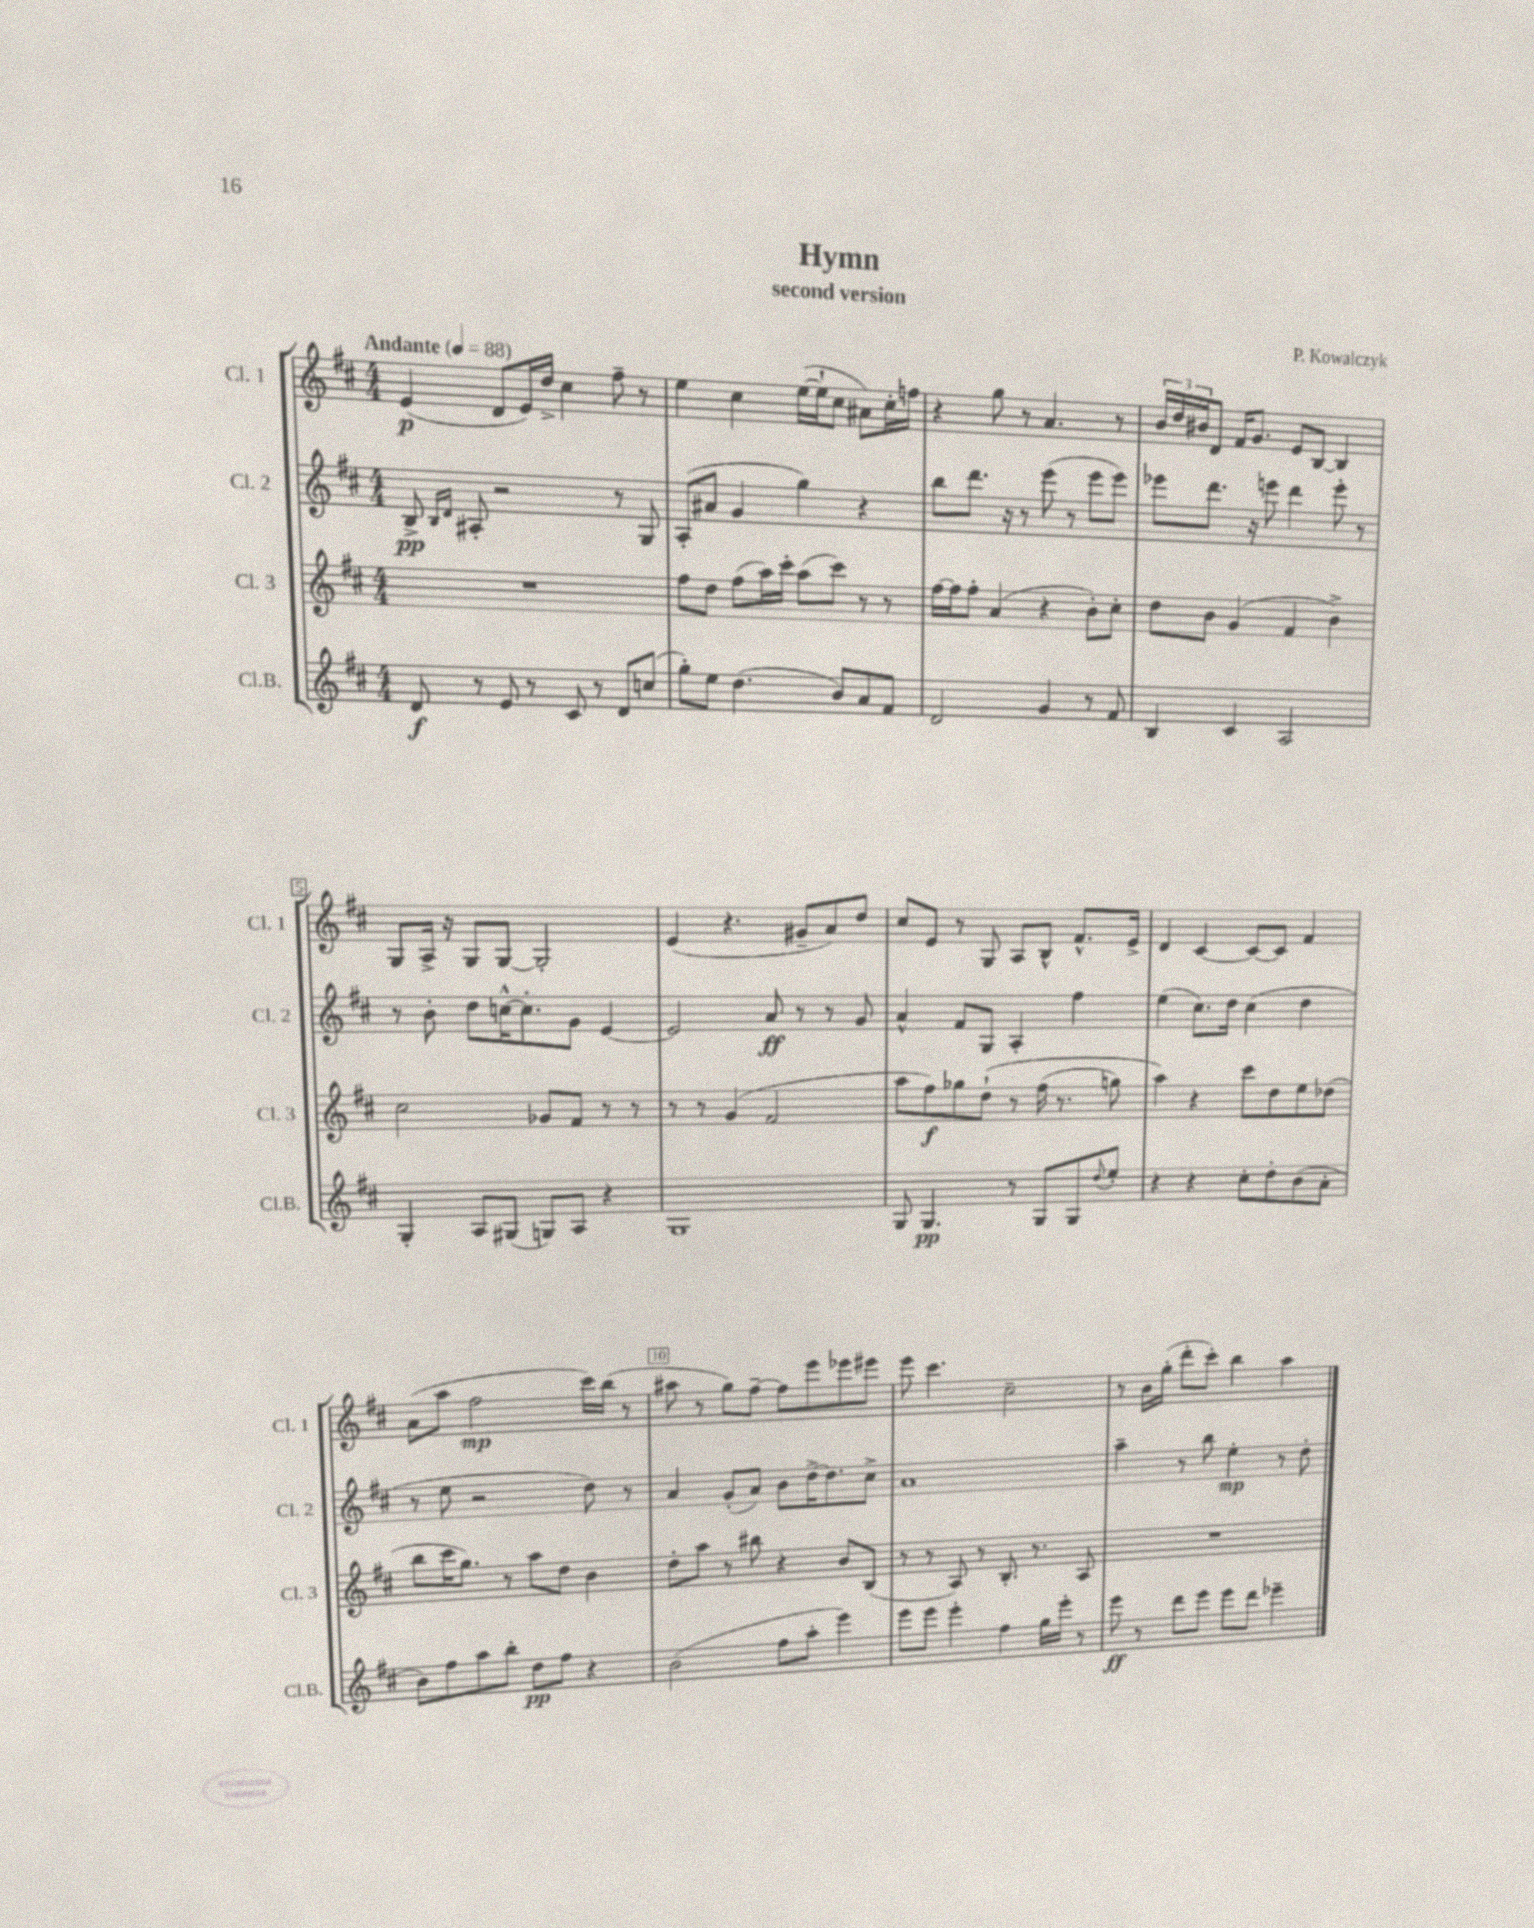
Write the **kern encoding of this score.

**kern	**dynam	**kern	**dynam	**kern	**dynam	**kern	**dynam
*part4	*part4	*part3	*part3	*part2	*part2	*part1	*part1
*staff4	*staff4	*staff3	*staff3	*staff2	*staff2	*staff1	*staff1
*I"Cl.B.	*	*I"Cl. 3	*	*I"Cl. 2	*	*I"Cl. 1	*
*I'Cl.B.	*	*I'Cl. 3	*	*I'Cl. 2	*	*I'Cl. 1	*
*clefG2	*	*clefG2	*	*clefG2	*	*clefG2	*
*k[f#c#]	*	*k[f#c#]	*	*k[f#c#]	*	*k[f#c#]	*
*M4/4	*	*M4/4	*	*M4/4	*	*M4/4	*
*MM88	*	*MM88	*	*MM88	*	*MM88	*
=1	=1	=1	=1	=1	=1	=1	=1
!	!	!	!	!	!	!LO:TX:a:B:t=Andante	!
8d/	f	1r	.	8B^/	pp	(4e/	p
.	.	.	.	16qqB/LL	.	.	.
.	.	.	.	16qqd/JJ	.	.	.
8r	.	.	.	8A#X'/	.	.	.
8e/	.	.	.	2r	.	8d/L	.
8r	.	.	.	.	.	16e/L)	.
.	.	.	.	.	.	16dd^/JJ	.
8c#/	.	.	.	.	.	4cc#\	.
8r	.	.	.	.	.	.	.
8d/L	.	.	.	8r	.	8ff#~\	.
(8ccn/J	.	.	.	8G/	.	8r	.
=2	=2	=2	=2	=2	=2	=2	=2
8gg'\L)	.	8ff#\L	.	(8A'/L	.	4ee\	.
8ee\J	.	8dd\J	.	8a#X/J	.	.	.
(4.dd\	.	(8ff#\L	.	4g/	.	4cc#\	.
.	.	16aa\L)	.	.	.	.	.
.	.	16ccc#'\JJ	.	.	.	.	.
.	.	(8aa\L	.	4gg\)	.	([16ee\LL	.
.	.	.	.	.	.	16ee`\J]	.
8b/L)	.	8ccc#\J)	.	.	.	8cc#\J	.
8a/	.	8r	.	4r	.	8a#X\L)	.
8f#/J	.	8r	.	.	.	16cc#'\L	.
.	.	.	.	.	.	16ffn\JJ	.
=3	=3	=3	=3	=3	=3	=3	=3
2d/	.	[16ff#\LL	.	8bb\L	.	4r	.
.	.	16ff#\J]	.	.	.	.	.
.	.	8ff#'\J	.	8.ddd\J	.	.	.
.	.	(4a/	.	.	.	8gg\	.
.	.	.	.	16r	.	.	.
.	.	.	.	8r	.	8r	.
4g/	.	4r	.	(8eee\	.	4.a/	.
.	.	.	.	8r	.	.	.
8r	.	8b'\L)	.	8eee\L	.	.	.
8f#/	.	8cc#'\J	.	8eee\J)	.	8r	.
=4	=4	=4	=4	=4	=4	=4	=4
4B/	.	8dd\L	.	8eee-X\L	.	24b/LL	.
.	.	.	.	.	.	24dd/	.
.	.	.	.	.	.	24b#X/J	.
.	.	8b\J	.	8.ddd\J	.	8d/J	.
4c#/	.	(4g/	.	.	.	16f#/KL	.
.	.	.	.	16r	.	8.g/J	.
.	.	.	.	8eeen\	.	.	.
2A/	.	4f#/	.	4ddd\	.	8e/L	.
.	.	.	.	.	.	[8B/J	.
.	.	4b^\)	.	8eee'\	.	4B/]	.
.	.	.	.	8r	.	.	.
!!LO:LB:g=z
=5	=5	=5	=5	=5	=5	=5	=5
4G'/	.	2cc#\	.	8r	.	8G/L	.
.	.	.	.	8b'\	.	16A^/Jk	.
.	.	.	.	.	.	16r	.
8A/L	.	.	.	8dd\L	.	8G/L	.
(8G#X/J	.	.	.	[16ccn^^\K	.	[8G/J	.
.	.	.	.	8.cc'\]	.	.	.
8Gn/L)	.	8g-X/L	.	.	.	2G'/]	.
8A/J	.	8f#/J	.	8g\J	.	.	.
4r	.	8r	.	[4e/	.	.	.
.	.	8r	.	.	.	.	.
=6	=6	=6	=6	=6	=6	=6	=6
1G	.	8r	.	2e/]	.	(4e/	.
.	.	8r	.	.	.	.	.
.	.	(4g/	.	.	.	4.r	.
.	.	2f#/	.	8a/	ff	.	.
.	.	.	.	8r	.	8g#X~/L	.
.	.	.	.	8r	.	8a/)	.
.	.	.	.	8g/	.	8dd/J	.
=7	=7	=7	=7	=7	=7	=7	=7
8G/	.	8aa\L	.	4a^^/	.	8cc#/L	.
4.G/	pp	8ff#\)	f	.	.	8e/J	.
.	.	8gg-X\	.	8f#/L	.	8r	.
.	.	(8dd`\J	.	8G/J	.	8G/	.
8r	.	8r	.	4A'/	.	8A/L	.
8G/L	.	(16ff#\	.	.	.	8B^^/J	.
.	.	8.r	.	.	.	.	.
8G/	.	.	.	4ff#\	.	8.f#^^/L	.
8qqdd/	.	.	.	.	.	.	.
8ee'/J	.	8ggn\)	.	.	.	.	.
.	.	.	.	.	.	16e^/Jk	.
=8	=8	=8	=8	=8	=8	=8	=8
4r	.	4aa\)	.	(4ee\	.	4d/	.
4r	.	4r	.	8.cc#\L)	.	[4c#/	.
.	.	.	.	16dd\Jk	.	.	.
8cc#'\L	.	8ccc#\L	.	(4cc#\	.	8c#/L_	.
8dd'\	.	8dd\	.	.	.	8c#/J]	.
(8b\	.	8ee\	.	4dd\	.	4f#/	.
8a'\J	.	(8dd-X\J	.	.	.	.	.
!!LO:LB:g=z
=9	=9	=9	=9	=9	=9	=9	=9
8b\L)	.	8bb\L	.	8r	.	(8a\L	.
8ff#\	.	16ccc#\K	.	8ee\	.	8aa\J	.
.	.	8.gg\J)	.	.	.	.	.
8aa\	.	.	.	2r	.	2ff#\	mp
8bb'\J	.	8r	.	.	.	.	.
8dd\L	pp	8aa\L	.	.	.	.	.
8ff#\J	.	8dd\J	.	.	.	.	.
4r	.	4b\	.	8dd\)	.	16ccc#\LL)	.
.	.	.	.	.	.	(16bb\JJ	.
.	.	.	.	8r	.	8r	.
=10	=10	=10	=10	=10	=10	=10	=10
(2b\	.	8dd'\L	.	4a/	.	8aa#X\	.
.	.	8aa\J	.	.	.	8r	.
.	.	8r	.	(8g'/L	.	8gg\L)	.
.	.	8bb#X\	.	8a/J)	.	[8ff#~\J	.
8ff#\L	.	4r	.	8b\L	.	8ff#\L]	.
8aa'\J	.	.	.	[16dd^\K	.	8eee\	.
.	.	.	.	8.dd\]	.	.	.
4eee\)	.	8b/L	.	.	.	8eee-X\	.
.	.	(8B/J	.	8cc#^\J	.	8eee#X\J	.
=11	=11	=11	=11	=11	=11	=11	=11
8eee\L	.	8r	.	1a	.	8eee\	.
8eee\J	.	8r	.	.	.	4.ccc#\	.
4eee'\	.	8A/)	.	.	.	.	.
.	.	8r	.	.	.	.	.
4ff#\	.	8.B'/	.	.	.	2cc#~\	.
.	.	8.r	.	.	.	.	.
16gg\LL	.	.	.	.	.	.	.
16eee'\JJ	.	.	.	.	.	.	.
8r	.	8A/	.	.	.	.	.
=12	=12	=12	=12	=12	=12	=12	=12
8eee\	ff	1r	.	4aa~\	.	8r	.
8r	.	.	.	.	.	16b\LL	.
.	.	.	.	.	.	(16gg'\JJ	.
8ddd\L	.	.	.	8r	.	8ddd'\L	.
8eee\J	.	.	.	8bb\	.	8ccc#'\J)	.
8eee\L	.	.	.	4ee'\	mp	4bb\	.
8ddd\J	.	.	.	.	.	.	.
4eee-X~\	.	.	.	8r	.	4aa\	.
.	.	.	.	8dd'\	.	.	.
==	==	==	==	==	==	==	==
*-	*-	*-	*-	*-	*-	*-	*-
